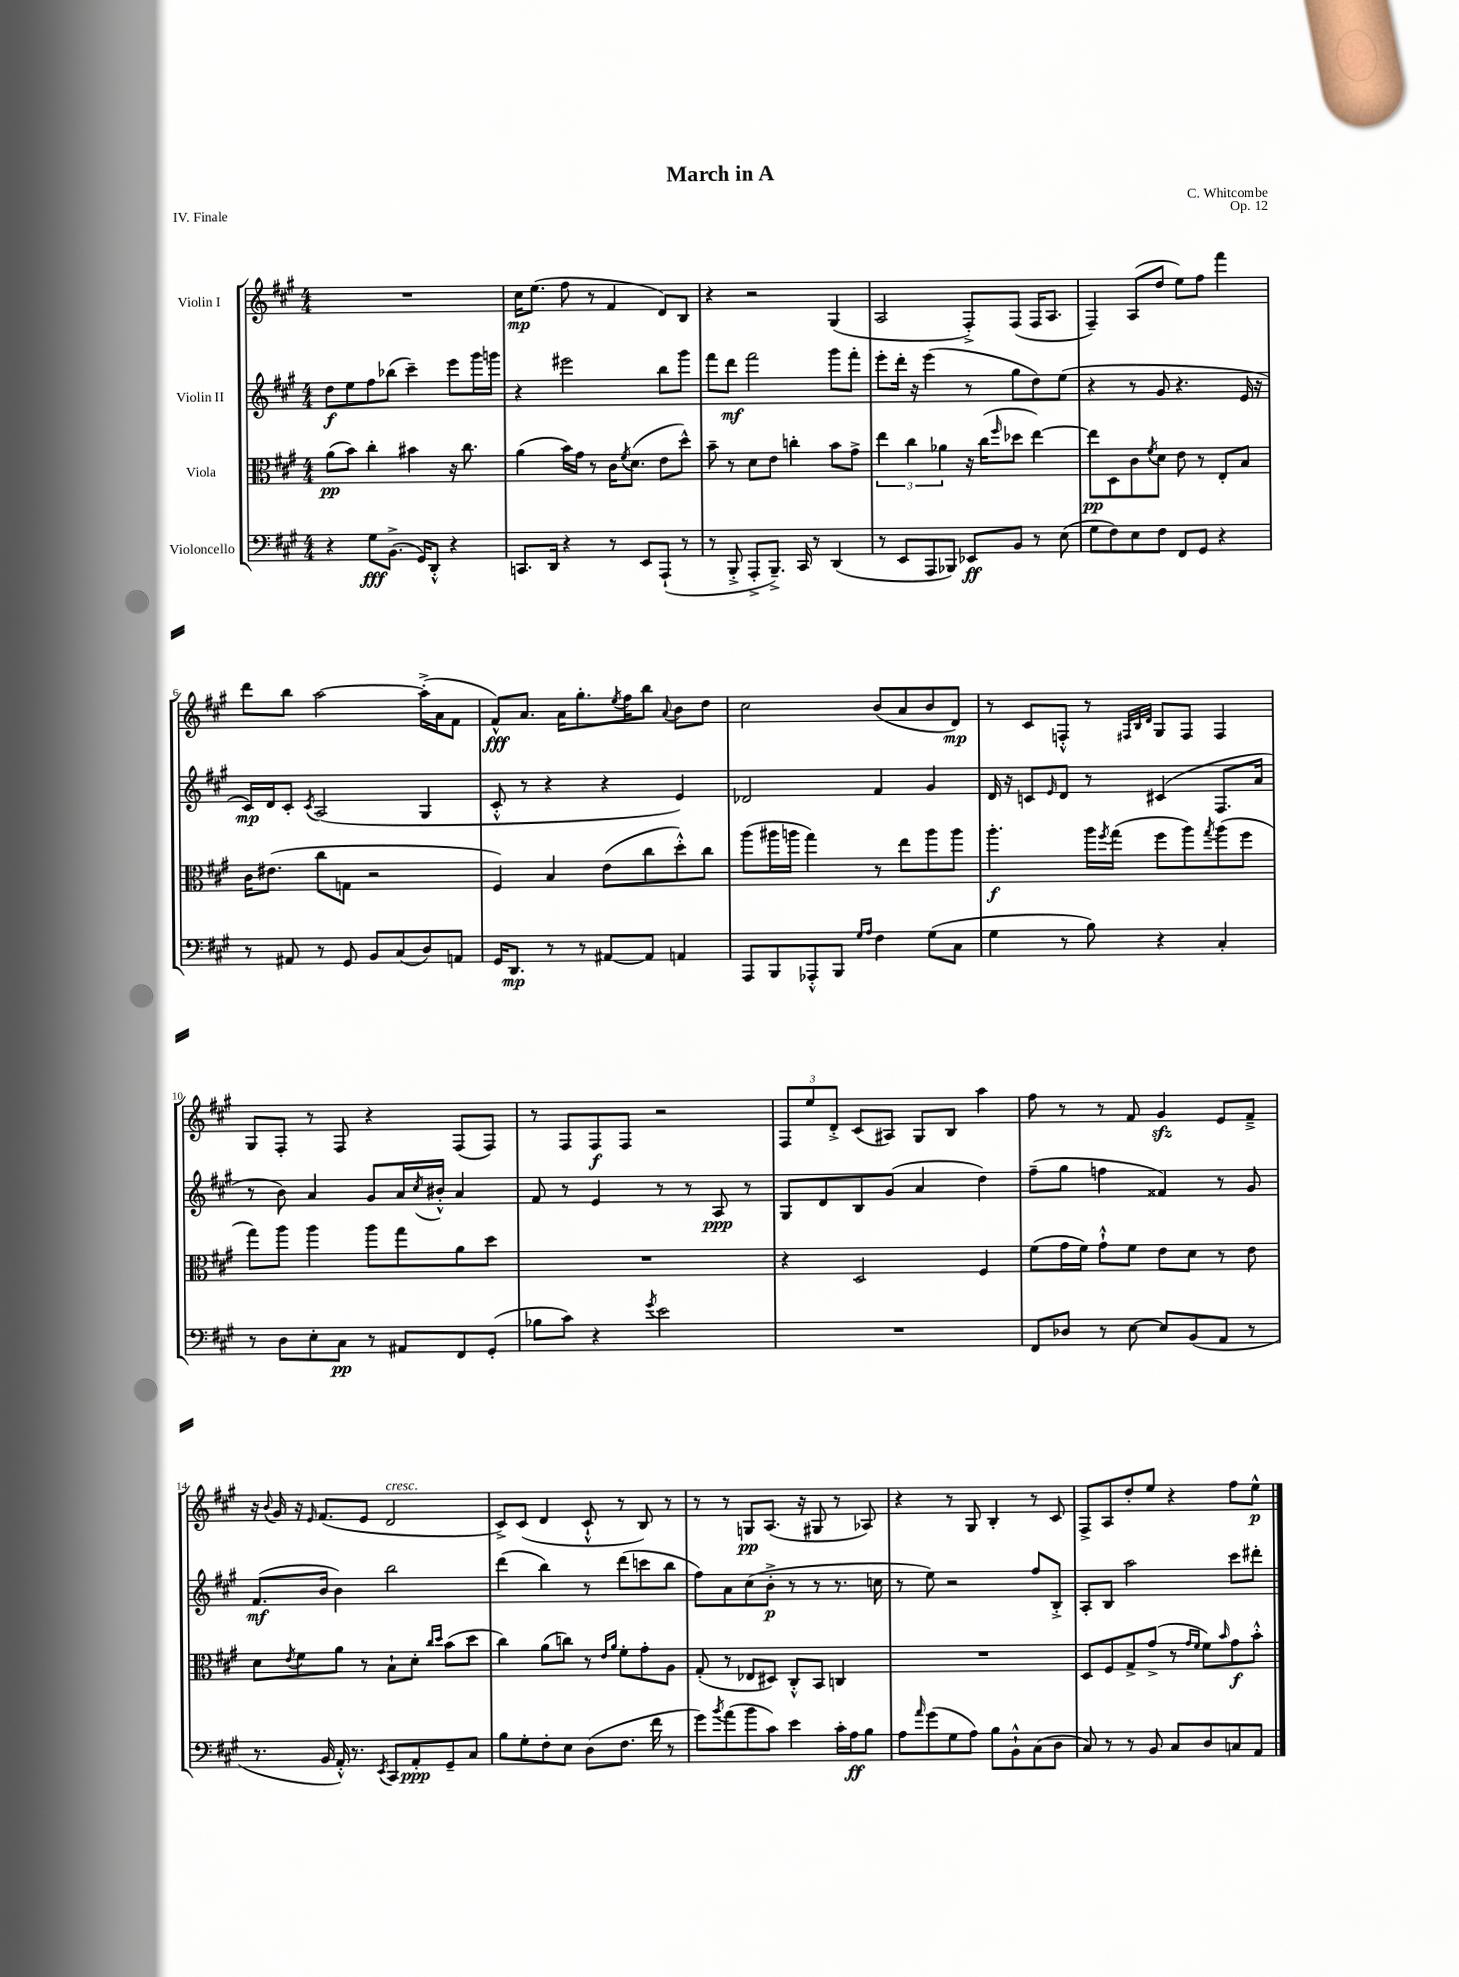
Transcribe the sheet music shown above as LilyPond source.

\header { title = "March in A" composer = "C. Whitcombe" opus = "Op. 12" piece = "IV. Finale" }
<<
\new StaffGroup <<
\new Staff = "s0" \with { instrumentName = "Violin I" } {
    \clef treble \key a \major \numericTimeSignature \time 4/4
    R1 |
    cis''16\mp e''8.( fis''8 r8 fis'4 d'8) b8 |
    r4 r2 gis4( |
    a2 fis8-.->) fis8( fis16 a8. |
    fis4--) a8( d''8 e''8) fis''8 fis'''4 |
    d'''8 b''8 a''2~ a''16-.->( a'16 fis'8 |
    fis'8-^\fff) a'8. a'16 gis''8.-. \acciaccatura { e''8 } fis''16 b''8 \appoggiatura { a'8 } b'8 d''8 |
    cis''2 b'8( a'8 b'8 d'8\mp) |
    r8 cis'8 f8-.-^ r8 \grace { fis32 b32 d'32 } gis8 fis8 fis4 |
    gis8 fis8-. r8 fis8 r4 fis8( fis8) |
    r8 fis8 fis8\f fis8 r2 |
    \tuplet 3/2 { fis8 e''8 d'8-.-> } cis'8( ais8) gis8 b8 a''4 |
    fis''8 r8 r8 fis'8 gis'4\sfz e'8 fis'8---> |
    r16 \appoggiatura { b'8 } gis'16 r16 \grace { e'16 } fis'8.( e'8 d'2^\markup { \italic "cresc." } |
    cis'8->) cis'8( d'4 cis'8-!-^ r8 b8) r8 |
    r8 r8 g8\pp a8.( r16 gis8 r8 aes8) |
    r4 r8 gis8 b4-. r8 cis'8 |
    fis8-> a8 d''8-. e''8 r4 fis''8 e''8-^\p \bar "|." |
}
\new Staff = "s1" \with { instrumentName = "Violin II" } {
    \clef treble \key a \major \numericTimeSignature \time 4/4
    d''8\f e''8 fis''8 bes''8( cis'''4--) e'''8 gis'''16 g'''16 |
    r4 eis'''2 b''8 gis'''8 |
    fis'''8 d'''8\mf fis'''2 gis'''8 fis'''8-. |
    e'''8-. d'''16-. r16 e'''4( r8 gis''8 d''8) e''8( |
    r4 r8 gis'8 r4. e'16 r16 |
    cis'16\mp) d'16 cis'8-. \acciaccatura { cis'8 } a2( gis4 |
    cis'8-.-^ r8 r4 r4 e'4) |
    des'2 fis'4 gis'4 |
    d'16 r16 c'8 \grace { e'16 } d'8 r8 cis'4( fis8. a'16 |
    r8 b'8) a'4 gis'8 a'16 \acciaccatura { cis''8 } bis'16-.-^ a'4 |
    fis'8 r8 e'4 r8 r8 a8\ppp r8 |
    gis8 d'8 b8 gis'8( a'4 d''4) |
    fis''8--( gis''8 f''4 fisis'4) r8 gis'8 |
    fis'8.\mf( b'16 b'4) b''2 |
    d'''4( b''4) r8 d'''8( c'''8 b''8 |
    fis''8) a'8 cis''8( b'8-.->\p r8 r8 r8. c''16 |
    r8 e''8) r2 fis''8 b8-.-> |
    a8-. b8 a''2 cis'''8 dis'''8-. \bar "|." |
}
\new Staff = "s2" \with { instrumentName = "Viola" } {
    \clef alto \key a \major \numericTimeSignature \time 4/4
    a'8\pp( b'8) cis''4-. bis'4 r16 cis''8. |
    a'4( b'16) gis'16 r8 cis'16 \acciaccatura { fis'8 } d'8.( e'8 d''8-^) |
    b'8-- r8 d'8 e'8 c''4-. b'8 gis'8-> |
    \tuplet 3/2 { e''4 cis''4 aes'4 } r16 cis''16( \grace { fis''16 } des''8 e''4~) |
    e''8\pp d8 cis'8 \acciaccatura { fis'8 } d'8 e'8 r8 e8-. b8 |
    cis'16 eis'8.( cis''8 g8 r2 |
    fis4) b4 e'8( cis''8 d''8-.-^) cis''8 |
    a''8( ais''16 a''16 gis''4) r8 e''8 a''8 a''8 |
    a''4.-.\f a''16 \acciaccatura { fis''8 } gis''16( fis''8 a''8) \acciaccatura { gis''8 } a''8( fis''8 |
    gis''8) a''8 a''4 a''8 gis''8 a'8 d''8 |
    R1 |
    r4 d2 fis4 |
    fis'8( gis'16 fis'16) gis'8-!-^ fis'8 e'8 d'8 r8 e'8 |
    d'8 \acciaccatura { e'8 } fis'8 a'8 r8 b8-! d'8-. \grace { cis''16 d''16 } b'8( d''8 |
    cis''4) a'8( c''8) r8 \grace { e'16 a'16 } fis'8-. gis'8-. a8 |
    gis8-.( r8 ees8 dis8) cis8-.-^ b,8 c4 |
    R1 |
    d8 fis8 gis8-> gis'8->( r8 \grace { gis'16 fis'16 } fis'8) \grace { b'16 } gis'8\f b'8-.-^ \bar "|." |
}
\new Staff = "s3" \with { instrumentName = "Violoncello" } {
    \clef bass \key a \major \numericTimeSignature \time 4/4
    r4 gis8\fff b,8.->( gis,16) d,8-.-^ r4 |
    c,8. d,16 r4 r8 e,8 a,,8-!( r8 |
    r8 b,,8-.-> a,,8-.-> b,,8.--->) cis,16 r8 d,4( |
    r8 e,8 a,,8 bes,,8) ees,8\ff b,8 r8 e8( |
    gis8 fis8) e8 fis8 fis,8 gis,8 r4 |
    r8 ais,8 r8 gis,8 b,8 cis8( d8) a,8 |
    gis,16 d,8.\mp r8 r8 ais,8~ ais,8 a,4 |
    a,,8 b,,8 aes,,8-.-^ b,,8 \grace { gis16 a16 } fis4 gis8( cis8 |
    gis4 r8 b8) r4 cis4-. |
    r8 d8 e8-. cis8\pp r8 ais,8 fis,8 gis,8-.( |
    bes8 cis'8) r4 \acciaccatura { gis'8 } e'2 |
    R1 |
    fis,8 des8 r8 e8~ e8 b,8( a,8 r8 |
    r8. b,16 a,16-.-^) r8. \acciaccatura { e,8 } cis,8 a,8-.\ppp gis,8-- cis8 |
    b8 gis8-. fis8-. e8 d8( fis8. fis'16 r8 |
    gis'8) \acciaccatura { b'8 } a'8( b'8 cis'8) e'4 cis'16-. a16\ff b8 |
    a8 \grace { a'16 } gis'8( gis8 a8) b8 b,8-!-^ cis8( d8 |
    cis8) r8 r8 b,8 cis8 d8 c8 a,8 \bar "|." |
}
>>
>>
